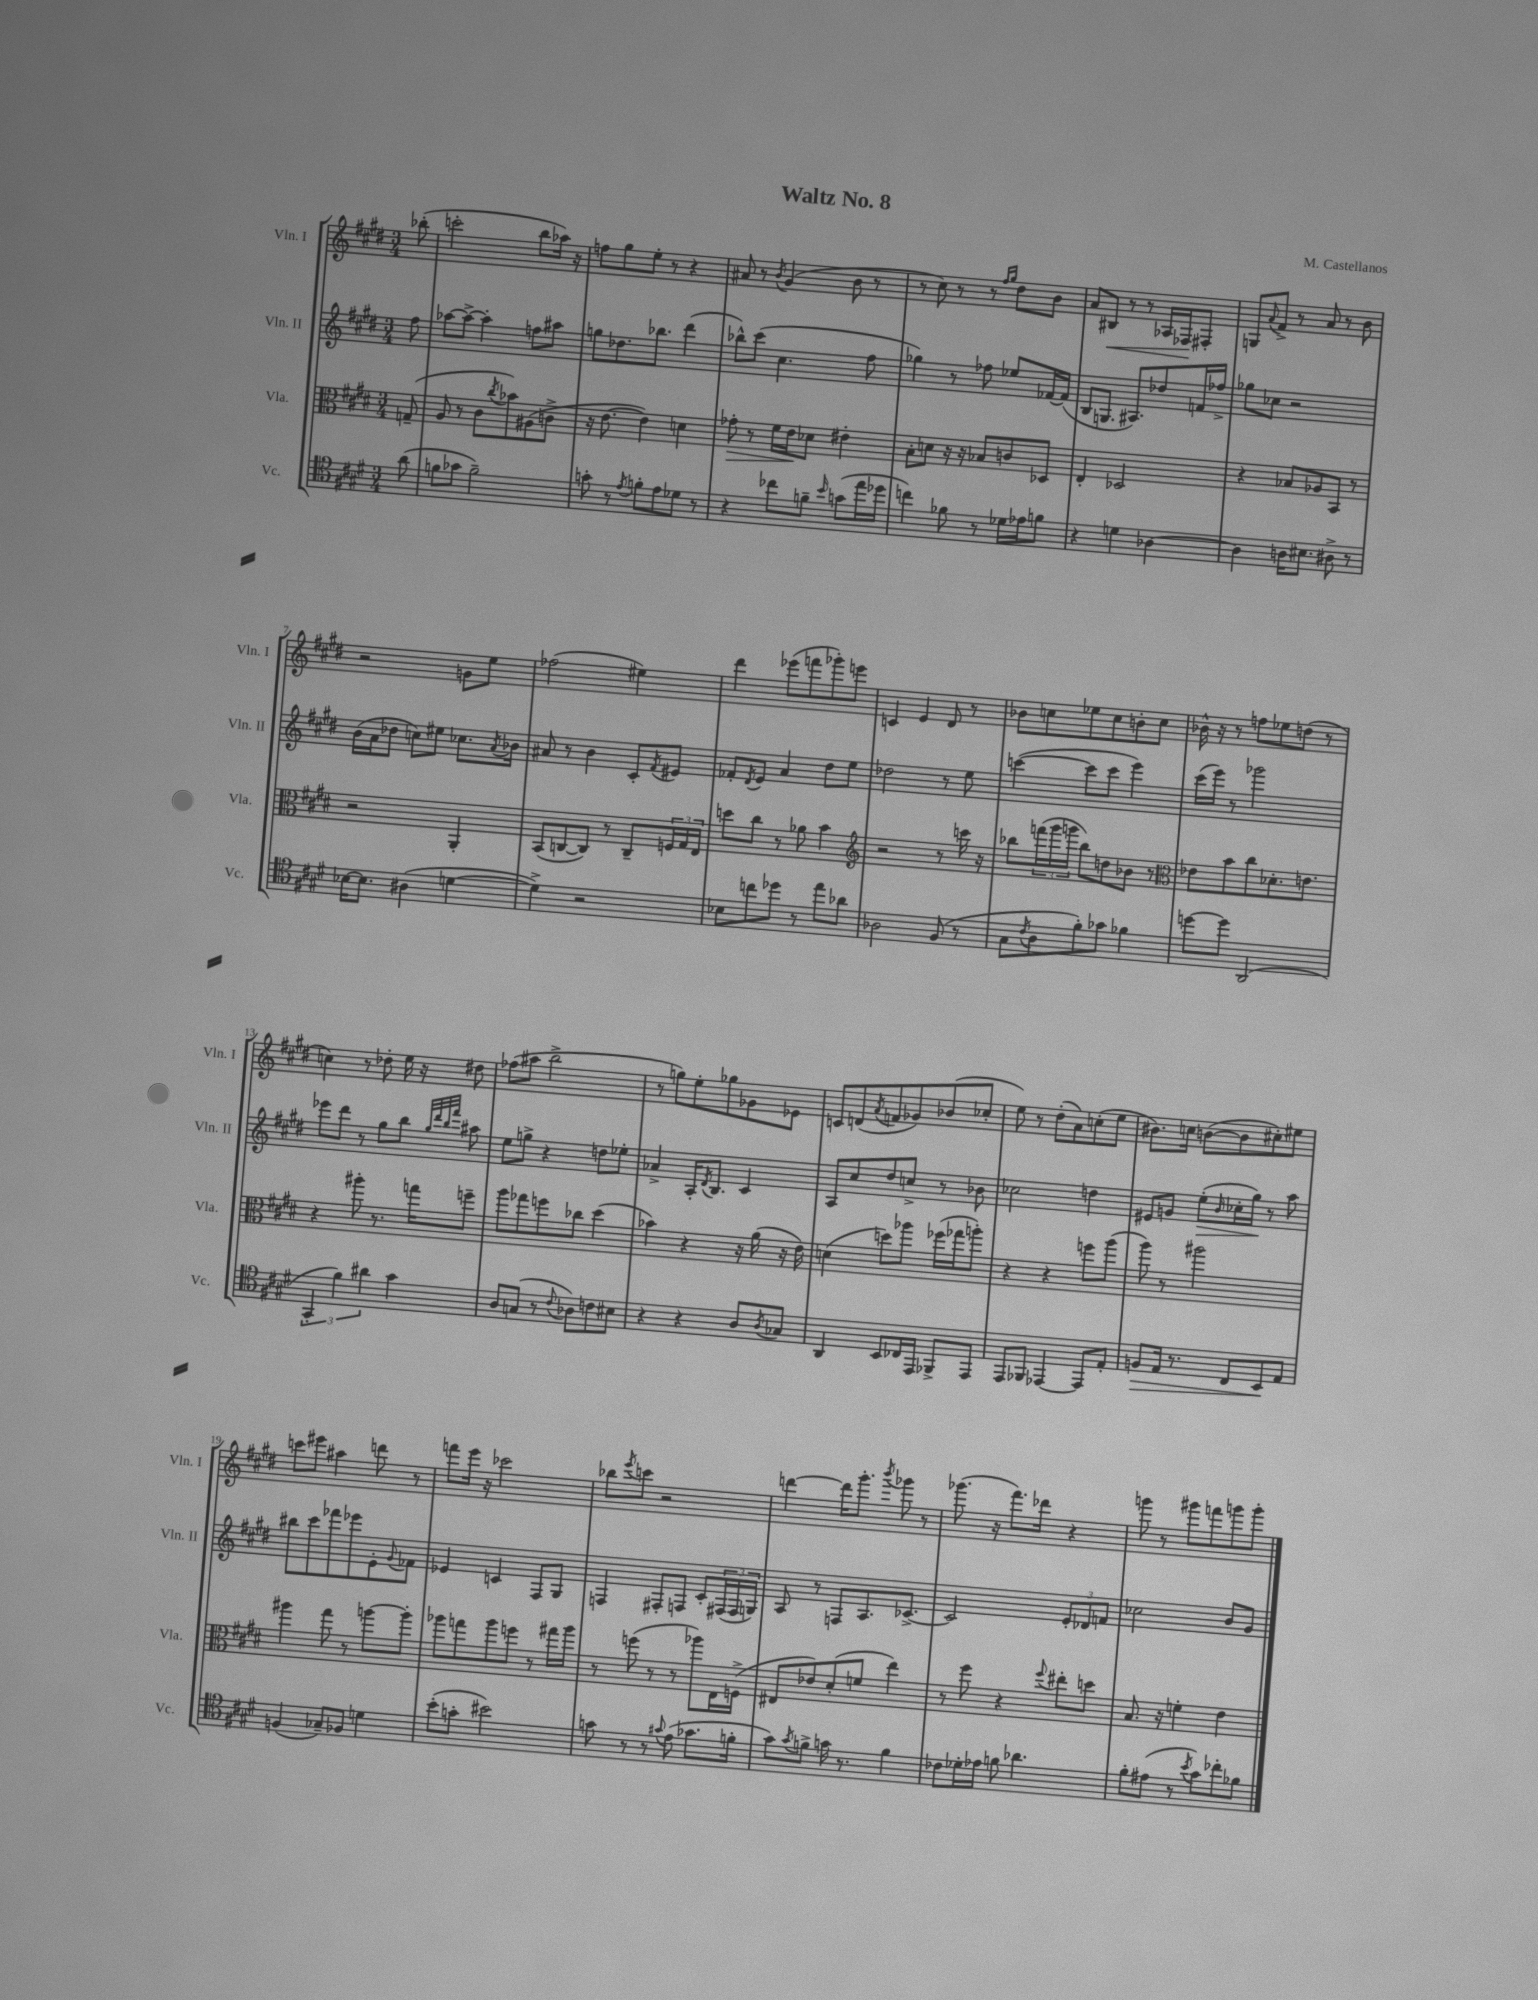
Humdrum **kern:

**kern	**dynam	**kern	**dynam	**kern	**dynam	**kern	**dynam
*part4	*part4	*part3	*part3	*part2	*part2	*part1	*part1
*staff4	*staff4	*staff3	*staff3	*staff2	*staff2	*staff1	*staff1
*I"Vc.	*	*I"Vla.	*	*I"Vln. II	*	*I"Vln. I	*
*I'Vc.	*	*I'Vla.	*	*I'Vln. II	*	*I'Vln. I	*
*clefC4	*	*clefC3	*	*clefG2	*	*clefG2	*
*k[f#c#g#d#]	*	*k[f#c#g#d#]	*	*k[f#c#g#d#]	*	*k[f#c#g#d#]	*
*M3/4	*	*M3/4	*	*M3/4	*	*M3/4	*
=	=	=	=	=	=	=	=
(8a\	.	(8Gn~/	.	8ff#\	.	(8bb-X'\	.
=1	=1	=1	=1	=1	=1	=1	=1
8fn\L	.	8A/	.	[8aa-X\L	.	2cccn'\	.
8g-X\J	.	8r	.	8aa-^\J_	.	.	.
2f~\)	.	8c#\L	.	4aa-'\]	.	.	.
.	.	8qcc#/	.	.	.	.	.
.	.	8b-X\)	.	.	.	.	.
.	.	(8A#X\	.	8ffn\L	.	8bb\L	.
.	.	8cn^\J	.	8aa#X\J	.	16aa-X\Jk)	.
.	.	.	.	.	.	16r	.
=2	=2	=2	=2	=2	=2	=2	=2
8gn'\	.	16r	.	8ggn\L	.	8ffn\L	.
.	.	[8.e\	.	.	.	.	.
8r	.	.	.	8.dd-X\	.	8gg#\	.
8qe/	.	.	.	.	.	.	.
8fn'\L	.	4e\])	.	.	.	8ee'\J	.
.	.	.	.	8.bb-X\J	.	.	.
8e\	.	.	.	.	.	8r	.
8d-X\J	.	4dn\	.	(4ddd#\	.	4r	.
8r	.	.	.	.	.	.	.
=3	=3	=3	=3	=3	=3	=3	=3
!	!	!	!LO:HP:b	!	!	!	!
4r	.	8g-X'\	>	8bb-X^^\L)	.	8a#X/	.
.	.	8r	.	(8ccc#\J	.	8r	.
.	.	.	.	.	.	8qb/	.
8cc-X\L	.	16f#\LL	.	4.cc#\	.	(4g#/	.
.	.	16e\J	.	.	.	.	.
8fn~\J	.	8d-X\J	]	.	.	.	.
16qqb/	.	.	.	.	.	.	.
(8gn\L	.	4e#X'\	.	.	.	8b\	.
16ee\L	.	.	.	8ff#\	.	8r	.
16dd-X\JJ	.	.	.	.	.	.	.
=4	=4	=4	=4	=4	=4	=4	=4
4ccn\)	.	8B'\L	.	4gg-X\)	.	8r	.
.	.	8dn\J	.	.	.	8cc#\)	.
8f-X\	.	16r	.	8r	.	8r	.
.	.	16r	.	.	.	.	.
8r	.	8B-X/L	.	8ff-X\	.	8r	.
.	.	.	.	.	.	16qqff#/LL	.
.	.	.	.	.	.	16qqgg#/JJ	.
16d-X\LL	.	8cn/	.	8ee-X/L	.	8dd#\L	.
16e-X\J	.	.	.	.	.	.	.
8fn\J	.	8D-X/J	.	[16f-X/L	.	8b\J	.
.	.	.	.	(16f-/JJ]	.	.	.
=5	=5	=5	=5	=5	=5	=5	=5
4r	.	4E'/	.	8B/L	.	8a/L	.
!	!	!	!	!	!	!	!LO:HP:b
.	.	.	.	8.Gn/J	.	8B#X/J	<
4dn\	.	2D-X/	.	.	.	8r	.
.	.	.	.	8.A#X/L)	.	.	.
.	.	.	.	.	.	8r	.
[4A-X\	.	.	.	8dd-X/	.	16A-X/LL	.
.	.	.	.	.	.	16F-X/J	.
.	.	.	.	16fn/L	.	8F#X'/J	[
.	.	.	.	16ff-X^/JJ	.	.	.
=6	=6	=6	=6	=6	=6	=6	=6
4A-\]	.	4r	.	8gg-X\L	.	8Gn/L	.
.	.	.	.	.	.	8qqa/	.
.	.	.	.	8cc-X\J	.	8f#^/J	.
16An\KL	.	8B-X/L	.	2r	.	8r	.
8.B#X\J	.	.	.	.	.	.	.
.	.	8A-X/	.	.	.	8a/	.
8A#X^\	.	8BB/J	.	.	.	8r	.
8r	.	8r	.	.	.	8b\	.
!!LO:LB:g=z
=7	=7	=7	=7	=7	=7	=7	=7
[16B-X\KL	.	2r	.	(16b\LL	.	2r	.
8.B-\J]	.	.	.	16a\J	.	.	.
.	.	.	.	8dd-X\J	.	.	.
(4A#X\	.	.	.	8ccn\L)	.	.	.
.	.	.	.	8ee#X\J	.	.	.
[4dn\	.	4AA'/	.	8.cc-X\L	.	8gn\L	.
.	.	.	.	.	.	8ee\J	.
.	.	.	.	8qa/	.	.	.
.	.	.	.	16b-X\Jk	.	.	.
=8	=8	=8	=8	=8	=8	=8	=8
4d^\])	.	(8BB/L	.	8a#X/	.	(2ff-X\	.
.	.	[8Cn/	.	8r	.	.	.
2r	.	8C/J])	.	4b\	.	.	.
.	.	8r	.	.	.	.	.
.	.	8C~/L	.	8c#'/L	.	4ee#X\)	.
.	.	.	.	8qf#/	.	.	.
.	.	24Fn/L	.	8e#X/J	.	.	.
.	.	24G#/	.	.	.	.	.
.	.	24E/JJ	.	.	.	.	.
=9	=9	=9	=9	=9	=9	=9	=9
8B-X\L	.	8ddn\L	.	8f-X'/L	.	4ddd#\	.
.	.	.	.	8qd#/	.	.	.
8ccn\	.	8cc#\J	.	8e/J	.	.	.
8dd-X\J	.	8r	.	4a/	.	(8eee-X\L	.
8r	.	8a-X\	.	.	.	8fffn\	.
8ee\L	.	4b\	.	8dd#\L	.	8ggg-X'\)	.
8a-X\J	.	.	.	8ee\J	.	8eeen\J	.
=10	=10	=10	=10	=10	=10	=10	=10
*	*	*clefG2	*	*	*	*	*
2A-X\	.	2r	.	2dd-X\	.	4cn/	.
.	.	.	.	.	.	4e/	.
(8F#/	.	8r	.	8r	.	8d#/	.
8r	.	16cccn\	.	8ee\	.	8r	.
.	.	16r	.	.	.	.	.
=11	=11	=11	=11	=11	=11	=11	=11
8G#\L	.	8bb-X\L	.	([4cccn\	.	8b-X\L	.
8qc#/	.	.	.	.	.	.	.
8A\	.	(24fffn\L	.	.	.	8ccn\	.
.	.	24ggg#\	.	.	.	.	.
.	.	24gggn\JJ	.	.	.	.	.
8f#'\)	.	8bb-\L)	.	8ccc\L]	.	8ee-X\	.
8g-X\J	.	8ddn\	.	8ccc\J	.	8cc\	.
4f-X\	.	8b-X\J	.	4eee\)	.	8bn'\	.
.	.	8r	.	.	.	8cc\J	.
=12	=12	=12	=12	=12	=12	=12	=12
*	*	*clefC3	*	*	*	*	*
[8ddn\L	.	8e-X\L	.	(16ccc#\LL	.	16b-X^^\	.
.	.	.	.	16eee\JJ)	.	16r	.
8dd\J]	.	8b\	.	8r	.	8r	.
(2AA/	.	8cc#\	.	2ggg-X\	.	8ffn\L	.
.	.	8.d-X'\	.	.	.	8ee-X\	.
.	.	.	.	.	.	(8ddn\J	.
.	.	8.en\J	.	.	.	.	.
.	.	.	.	.	.	8r	.
!!LO:LB:g=z
=13	=13	=13	=13	=13	=13	=13	=13
6GG#'/	.	4r	.	8eee-X\L	.	4ccn\)	.
.	.	.	.	8ddd#\J	.	.	.
6f#\)	.	.	.	.	.	.	.
.	.	8aa#X'\	.	8r	.	8r	.
6a#X\	.	.	.	.	.	.	.
.	.	8.r	.	8gg#\L	.	8dd-X'\	.
4g#\	.	.	.	8bb\J	.	16ee\	.
.	.	16ggn\KL	.	.	.	16r	.
.	.	.	.	32qqgg#/LLL	.	.	.
.	.	.	.	32qqddd#/	.	.	.
.	.	.	.	32qqbb/	.	.	.
.	.	.	.	32qqfff#/JJJ	.	.	.
.	.	8ffn~\J	.	8aa#X\	.	8dd#X\	.
=14	=14	=14	=14	=14	=14	=14	=14
8A/L	.	8aa\L	.	8ee\L	.	(8ff-X\L	.
(8Gn/J	.	8gg-X\	.	8ggn^\J	.	8aa#X\J	.
8r	.	8ffn\	.	4r	.	2bb^\	.
8qqc#/	.	.	.	.	.	.	.
8A-X\L)	.	8cc-X\J	.	.	.	.	.
8cn\	.	(4dd#\	.	8ddn\L	.	.	.
8B#X\J	.	.	.	8ee-X'\J	.	.	.
=15	=15	=15	=15	=15	=15	=15	=15
4r	.	4b-X\)	.	4a-X^/	.	8r	.
.	.	.	.	.	.	8ggn\L)	.
4r	.	4r	.	16A'/KL	.	8ee'\	.
.	.	.	.	8qd#/	.	.	.
.	.	.	.	8.B/J	.	.	.
.	.	.	.	.	.	8gg-X\	.
8A/L	.	16r	.	4c#/	.	8g-X\	.
.	.	(16a\	.	.	.	.	.
8qA/	.	.	.	.	.	.	.
8G-X/J	.	16r	.	.	.	8e-X\J	.
.	.	16e\)	.	.	.	.	.
=16	=16	=16	=16	=16	=16	=16	=16
4AA/	.	(4dn\	.	8A/L	.	8cn/L	.
.	.	.	.	8cc#/	.	(8dn/	.
.	.	.	.	.	.	8qa/	.
8BB/L	.	8ddn\L)	.	8dd#/	.	8fn/	.
16C-X/L	.	8aa-X\J	.	8ccn^/J	.	8g-X/)	.
16EE/JJ	.	.	.	.	.	.	.
8FF-X^/L	.	(16ff-X\LL	.	8r	.	(8b-X/	.
.	.	16gg-X\J	.	.	.	.	.
8EE/J	.	8aan'\J)	.	8b-X\	.	8cc-X'/J	.
=17	=17	=17	=17	=17	=17	=17	=17
8EE/L	.	4r	.	2cc-X\	.	8ee\)	.
8FF-X/J	.	.	.	.	.	8r	.
[4EE-X/	.	4r	.	.	.	(8dd#'\L	.
.	.	.	.	.	.	8a\)	.
8EE-/L]	.	8ffn\L	.	4ddn\	.	(8ccn'\	.
8E'/J	.	(8aa\J	.	.	.	8ee\J	.
=18	=18	=18	=18	=18	=18	=18	=18
!	!LO:HP:b	!	!	!	!	!	!
8Fn/L	>	8aa\)	.	8e#X/L	.	8.b#X\L)	.
16E/Jk	.	8r	.	8gn/J	.	.	.
8.r	.	.	.	.	.	16ccn\Jk	.
!	!	!	!	!	!LO:HP:b	!	!
.	.	2aa#X\	.	(8ee'\L	>	([8bn\L	.
.	.	.	.	16qqb/	.	.	.
8C#/L	.	.	.	16cc-X'\L	.	8b\]	.
.	.	.	.	16gg#\JJ)	.	.	.
8BB/	.	.	.	8r	]	8cc#X'\)	.
8E/J	]	.	.	8aa\	.	8ee#X\J	.
!!LO:LB:g=z
=19	=19	=19	=19	=19	=19	=19	=19
(4Fn/	.	4aa#X\	.	8bb#X\L	.	8cccn\L	.
.	.	.	.	8ccc#\	.	8eee#X\J	.
8G-X~/L)	.	8gg#\	.	8fff-X\	.	4aa#X\	.
8F-X/J	.	8r	.	8eee-X\	.	.	.
4dn\	.	[8aan\L	.	8e'\	.	8dddn\	.
.	.	.	.	8qqg#/	.	.	.
.	.	8aa'\J]	.	8f-X\J	.	8r	.
=20	=20	=20	=20	=20	=20	=20	=20
(8b'\L	.	8aa-X\L	.	4e-X/	.	8fffn\L	.
8gn'\J	.	8ggn\	.	.	.	16eee\Jk	.
.	.	.	.	.	.	16r	.
2b#X\)	.	8aa-\	.	4cn/	.	2ccc-X\	.
.	.	8ffn\J	.	.	.	.	.
.	.	8r	.	8F#/L	.	.	.
.	.	16gg#X\LL	.	8G#/J	.	.	.
.	.	16aa-\JJ	.	.	.	.	.
=21	=21	=21	=21	=21	=21	=21	=21
8gn\	.	8r	.	4Fn/	.	8bb-X\L	.
.	.	.	.	.	.	8qeee/	.
8r	.	(8ffn\	.	.	.	8cccn\J	.
8r	.	8r	.	8F#X'/L	.	2r	.
8qqg#X/	.	.	.	.	.	.	.
(8e\	.	8r	.	8Fn/J	.	.	.
8.g-X\L	.	8aa-X\L)	.	8c#'/L	.	.	.
.	.	16E\L	.	(24F#X/L	.	.	.
.	.	.	.	24F#/	.	.	.
16fn'\Jk	.	(16Fn^\JJ	.	.	.	.	.
.	.	.	.	24Gn/JJ)	.	.	.
=22	=22	=22	=22	=22	=22	=22	=22
8g#\L)	.	8E#X/L	.	8A/	.	[4dddn\	.
8qg#/	.	.	.	.	.	.	.
8fn^\J	.	8e-X/)	.	8r	.	.	.
16gn\	.	(8d#'/	.	8Fn/L	.	16ddd\KL]	.
8.r	.	.	.	.	.	8.ggg#'\J	.
.	.	8fn/J	.	8.A/	.	.	.
.	.	.	.	.	.	8qbbb/	.
4f\	.	4ee\)	.	.	.	8ggg-X\	.
.	.	.	.	[8.c-X^/J	.	.	.
.	.	.	.	.	.	8r	.
=23	=23	=23	=23	=23	=23	=23	=23
8c-X\L	.	8r	.	2c-/]	.	(8.ggg-X\	.
16d-X'\L	.	8ff#\	.	.	.	.	.
16e-X\JJ	.	.	.	.	.	16r	.
8fn\	.	4r	.	.	.	8.fff#\L)	.
4.a-X\	.	.	.	.	.	.	.
.	.	.	.	.	.	16ddd-X\Jk	.
.	.	8qqff#/	.	.	.	.	.
.	.	8ee#X'\L	.	12e'/L	.	4r	.
.	.	.	.	12d-X/	.	.	.
.	.	8ddn\J	.	.	.	.	.
.	.	.	.	12fn/J	.	.	.
=24	=24	=24	=24	=24	=24	=24	=24
8f#'\L	.	8.B/	.	2cc-X\	.	8gggn\	.
(8e#X\J	.	.	.	.	.	8r	.
.	.	16r	.	.	.	.	.
8r	.	4fn'\	.	.	.	8ggg#X\L	.
8qb/	.	.	.	.	.	.	.
8g#\L)	.	.	.	.	.	8fffn\	.
8cc-X'\	.	4e\	.	8b/L	.	8gggn\	.
8f-X\J	.	.	.	8g#/J	.	8ggg'\J	.
==	==	==	==	==	==	==	==
*-	*-	*-	*-	*-	*-	*-	*-
